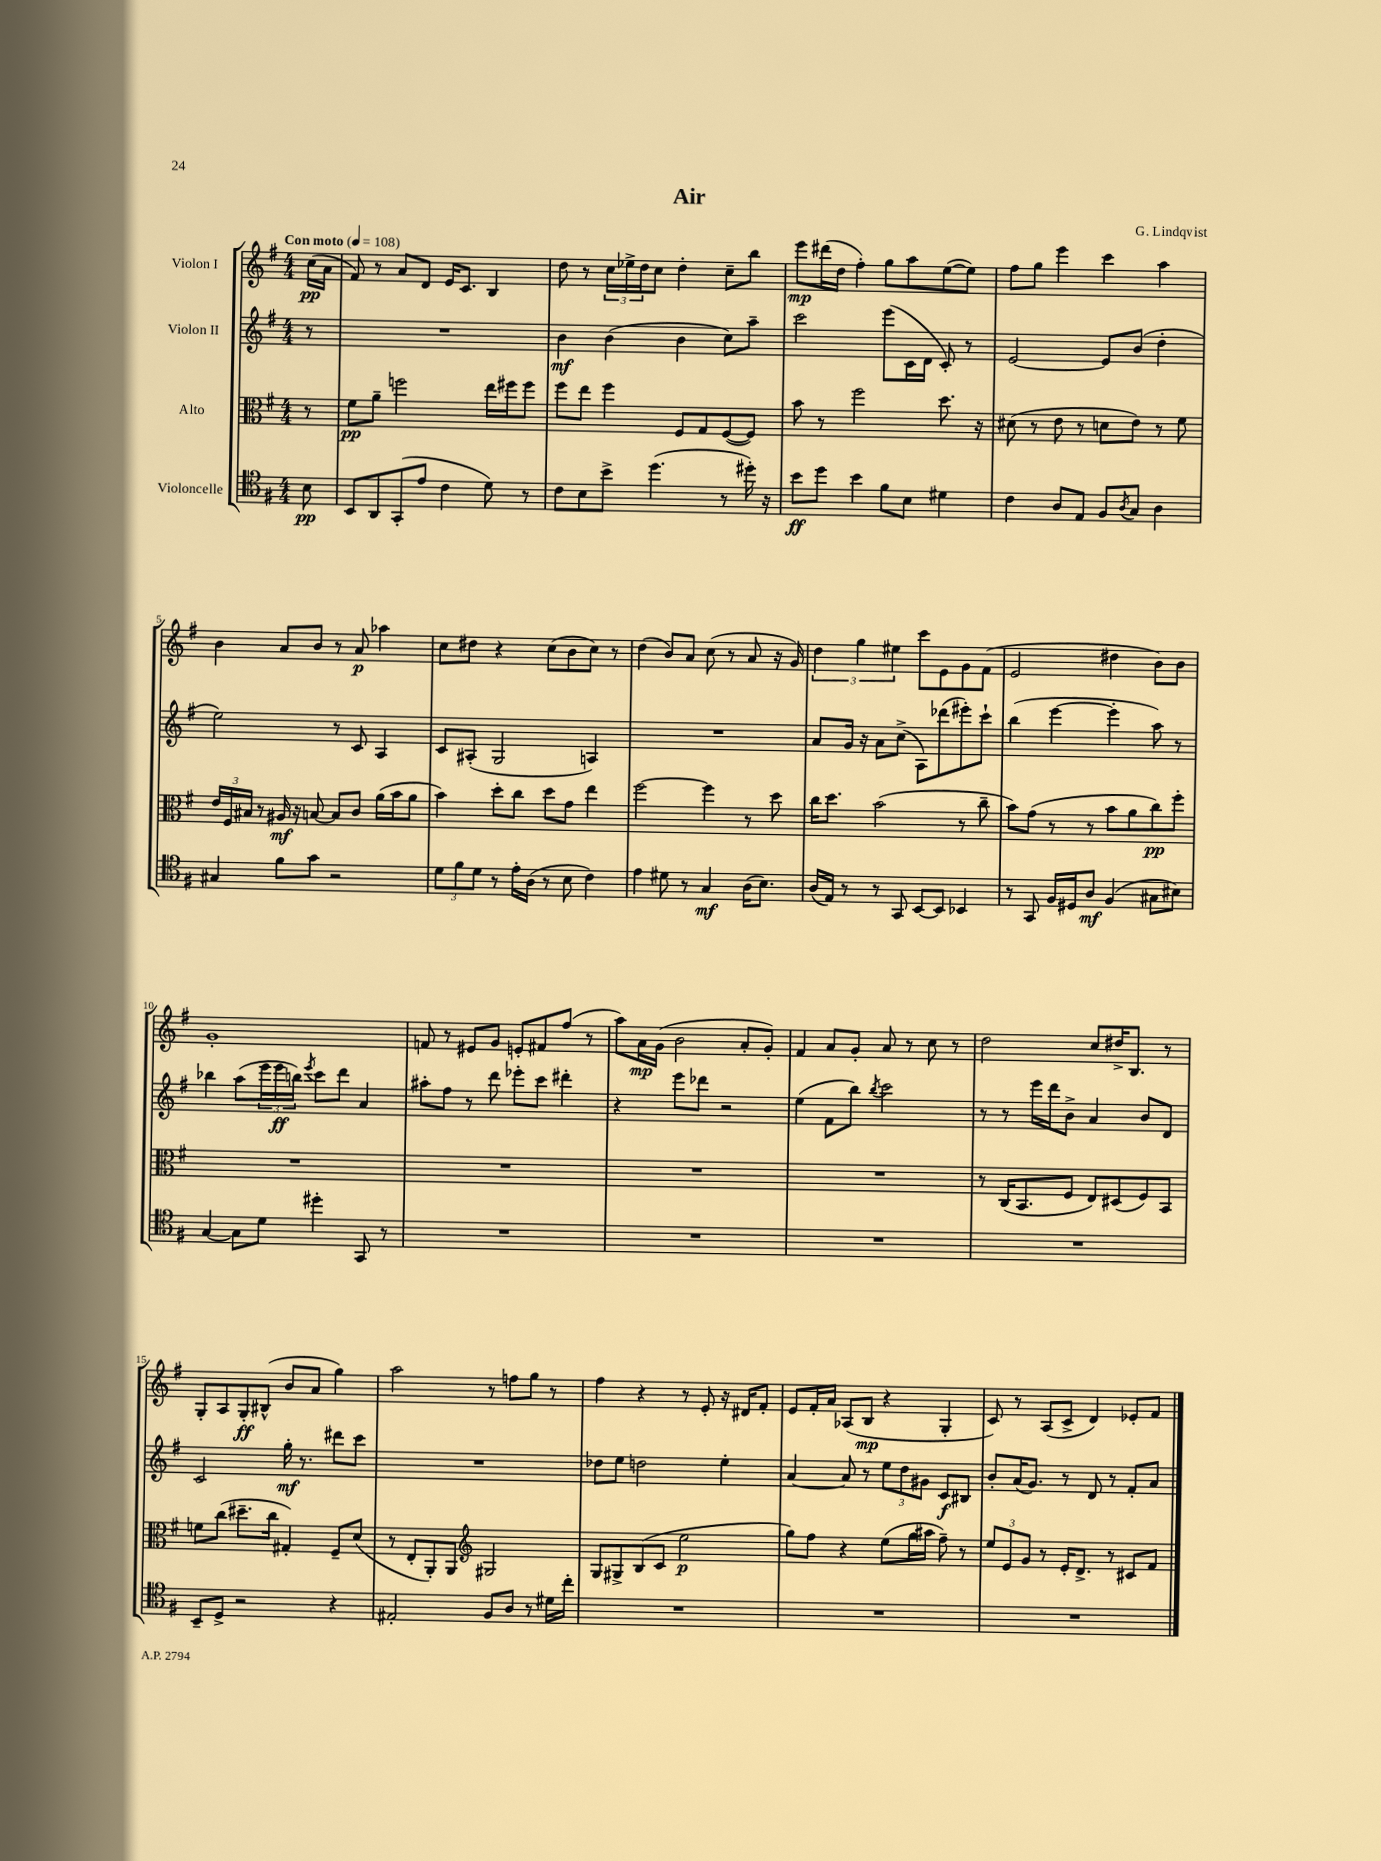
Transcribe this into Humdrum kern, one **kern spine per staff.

**kern	**dynam	**kern	**dynam	**kern	**dynam	**kern	**dynam
*part4	*part4	*part3	*part3	*part2	*part2	*part1	*part1
*staff4	*staff4	*staff3	*staff3	*staff2	*staff2	*staff1	*staff1
*I"Violoncelle	*	*I"Alto	*	*I"Violon II	*	*I"Violon I	*
*clefC4	*	*clefC3	*	*clefG2	*	*clefG2	*
*k[f#]	*	*k[f#]	*	*k[f#]	*	*k[f#]	*
*M4/4	*	*M4/4	*	*M4/4	*	*M4/4	*
*MM108	*	*MM108	*	*MM108	*	*MM108	*
=	=	=	=	=	=	=	=
!	!	!	!	!	!	!LO:TX:a:B:t=Con moto	!
8B\	pp	8r	.	8r	.	(16cc\LL	pp
.	.	.	.	.	.	16a\JJ	.
=1	=1	=1	=1	=1	=1	=1	=1
8BB/L	.	8f#\L	pp	1r	.	8f#/)	.
8AA/	.	8a~\J	.	.	.	8r	.
(8GG'/	.	2ffn\	.	.	.	8a/L	.
8e/J	.	.	.	.	.	8d/J	.
4c\	.	.	.	.	.	16e/KL	.
.	.	.	.	.	.	8.c/J	.
8d\)	.	16ee\LL	.	.	.	4B/	.
.	.	16ff#X\J	.	.	.	.	.
8r	.	8ff#\J	.	.	.	.	.
=2	=2	=2	=2	=2	=2	=2	=2
8c\L	.	8ff#\L	.	4b\	mf	8dd\	.
8B\	.	8ee\J	.	.	.	8r	.
8b^\J	.	4ff#\	.	(4b\	.	24cc\LL	.
.	.	.	.	.	.	24ee-X^\	.
.	.	.	.	.	.	24dd\J	.
(4.dd\	.	.	.	.	.	8cc\J	.
.	.	8F#/L	.	4b\	.	4dd'\	.
.	.	8G/	.	.	.	.	.
8r	.	([8F#/	.	8cc\L)	.	8cc~\L	.
16dd#X'\)	.	8F#/J])	.	8aa~\J	.	8bb\J	.
16r	.	.	.	.	.	.	.
=3	=3	=3	=3	=3	=3	=3	=3
8b\L	ff	8b\	.	2ccc\	.	8eee\L	mp
8dd\J	.	8r	.	.	.	(16ddd#X\L	.
.	.	.	.	.	.	16dd\JJ	.
4b\	.	2ff#\	.	.	.	4ff#'\)	.
8f#\L	.	.	.	(8eee\L	.	8gg\L	.
8B\J	.	.	.	16c\L	.	8aa\	.
.	.	.	.	16d\JJ	.	.	.
4d#X\	.	8.dd\	.	8c'/)	.	([8ee\	.
.	.	.	.	8r	.	8ee\J])	.
.	.	16r	.	.	.	.	.
=4	=4	=4	=4	=4	=4	=4	=4
4c\	.	(8d#X\	.	[2e/	.	8ff#\L	.
.	.	8r	.	.	.	8gg\J	.
8A/L	.	8e\	.	.	.	4eee\	.
8E/J	.	8r	.	.	.	.	.
8F#/L	.	8dn\L	.	8e/L]	.	4ccc\	.
8qA/	.	.	.	.	.	.	.
8G/J	.	8e\J)	.	(8b/J	.	.	.
4A\	.	8r	.	4dd'\	.	4aa\	.
.	.	8f#\	.	.	.	.	.
!!LO:LB:g=z
=5	=5	=5	=5	=5	=5	=5	=5
4G#X/	.	24e/LL	.	2ee\)	.	4b\	.
.	.	24F#/	.	.	.	.	.
.	.	24B#X/JJ	.	.	.	.	.
.	.	8r	.	.	.	.	.
8f#\L	.	16A#X/	mf	.	.	8a/L	.
.	.	16r	.	.	.	.	.
8g\J	.	[8Bn/	.	.	.	8b/J	.
2r	.	8B/L]	.	8r	.	8r	.
.	.	8c/J	.	8c/	.	8a/	p
.	.	(16a\LL	.	4A/	.	4aa-X\	.
.	.	16b\J	.	.	.	.	.
.	.	8a\J	.	.	.	.	.
=6	=6	=6	=6	=6	=6	=6	=6
12d\L	.	4b\)	.	8c/L	.	8cc\L	.
12f#\	.	.	.	.	.	.	.
.	.	.	.	(8A#X'/J	.	8dd#X\J	.
12d\J	.	.	.	.	.	.	.
8r	.	8dd'\L	.	2G/	.	4r	.
16e'\LL	.	8cc\J	.	.	.	.	.
(16A\JJ	.	.	.	.	.	.	.
8r	.	8dd\L	.	.	.	(8cc\L	.
8B\	.	8g\J	.	.	.	8b\	.
4c\)	.	4ee\	.	4An/)	.	8cc\J)	.
.	.	.	.	.	.	8r	.
=7	=7	=7	=7	=7	=7	=7	=7
4e\	.	[2ff#\	.	1r	.	(4dd\	.
8d#X\	.	.	.	.	.	8b/L)	.
8r	.	.	.	.	.	8a/J	.
4G/	mf	4ff#\]	.	.	.	(8cc\	.
.	.	.	.	.	.	8r	.
(16A\KL	.	8r	.	.	.	8a/	.
8.B\J)	.	.	.	.	.	.	.
.	.	8dd\	.	.	.	16r	.
.	.	.	.	.	.	16g/)	.
=8	=8	=8	=8	=8	=8	=8	=8
(16A/LL	.	16cc\KL	.	8a/L	.	6dd\	.
16E/JJ)	.	8.dd\J	.	.	.	.	.
8r	.	.	.	16g/Jk	.	.	.
.	.	.	.	.	.	6gg\	.
.	.	.	.	16r	.	.	.
8r	.	(2b\	.	8a\L	.	.	.
.	.	.	.	.	.	6ee#X\	.
8GG/	.	.	.	(8cc^\J	.	.	.
[8BB/L	.	.	.	8A\L)	.	8ccc\L	.
8BB/J]	.	.	.	(8ddd-X\	.	8e\	.
4BB-X/	.	8r	.	8eee#X'\)	.	8g\	.
.	.	8cc~\	.	8ccc`\J	.	(8f#\J	.
=9	=9	=9	=9	=9	=9	=9	=9
8r	.	8b\L)	.	(4bb\	.	2e/	.
8GG/	.	(8g\J	.	.	.	.	.
16F#/LL	.	8r	.	[4eee\	.	.	.
16D#X/J	.	.	.	.	.	.	.
8A/J	mf	8r	.	.	.	.	.
(4F#/	.	8b\L	.	4eee'\]	.	4dd#X\	.
.	.	8a\	.	.	.	.	.
8G#X\L	.	8cc\)	pp	8aa\)	.	8b\L)	.
8B#X\J)	.	8ff#'\J	.	8r	.	8b\J	.
!!LO:LB:g=z
=10	=10	=10	=10	=10	=10	=10	=10
[4G/	.	1r	.	4bb-X\	.	1g'	.
8G\L]	.	.	.	(8aa\L	.	.	.
8d\J	.	.	.	24eee\L	.	.	.
.	.	.	.	24eee\	ff	.	.
.	.	.	.	24bbn\JJ)	.	.	.
.	.	.	.	8qeee/	.	.	.
4dd#X'\	.	.	.	8ccc\L	.	.	.
.	.	.	.	8ddd\J	.	.	.
8GG/	.	.	.	4a/	.	.	.
8r	.	.	.	.	.	.	.
=11	=11	=11	=11	=11	=11	=11	=11
1r	.	1r	.	8aa#X'\L	.	8fn/	.
.	.	.	.	8ff#\J	.	8r	.
.	.	.	.	8r	.	8e#X/L	.
.	.	.	.	8ddd\	.	8g/J	.
.	.	.	.	8eee-X'\L	.	8en'/L	.
.	.	.	.	8ccc\J	.	8f#X/	.
.	.	.	.	4ddd#X'\	.	(8ff#/J	.
.	.	.	.	.	.	8r	.
=12	=12	=12	=12	=12	=12	=12	=12
1r	.	1r	.	4r	.	8aa\L)	.
.	.	.	.	.	.	16a\L	mp
.	.	.	.	.	.	(16g\JJ	.
.	.	.	.	8eee\L	.	2b\	.
.	.	.	.	8ddd-X\J	.	.	.
.	.	.	.	2r	.	.	.
.	.	.	.	.	.	8a'/L	.
.	.	.	.	.	.	8g'/J)	.
=13	=13	=13	=13	=13	=13	=13	=13
1r	.	1r	.	(4ee\	.	4f#/	.
.	.	.	.	8f#\L	.	8a/L	.
.	.	.	.	8bb\J)	.	8g'/J	.
.	.	.	.	8qbb/	.	.	.
.	.	.	.	2ccc\	.	8a/	.
.	.	.	.	.	.	8r	.
.	.	.	.	.	.	8cc\	.
.	.	.	.	.	.	8r	.
=14	=14	=14	=14	=14	=14	=14	=14
1r	.	8r	.	8r	.	2dd\	.
.	.	(16C/KL	.	8r	.	.	.
.	.	8.BB/	.	.	.	.	.
.	.	.	.	16eee\LL	.	.	.
.	.	.	.	16ddd\J	.	.	.
.	.	8F#/J	.	8b^\J	.	.	.
.	.	8E/L)	.	4a/	.	8cc/L	.
.	.	(8D#X/	.	.	.	16dd#X^/K	.
.	.	.	.	.	.	8.B/J	.
.	.	8F#/)	.	8b/L	.	.	.
.	.	8BB/J	.	8d/J	.	8r	.
!!LO:LB:g=z
=15	=15	=15	=15	=15	=15	=15	=15
8BB~/L	.	8fn\L	.	2c/	.	8G'/L	.
8D^/J	.	(8cc\J	.	.	.	8A/	.
2r	.	8.dd#X~\L	.	.	.	8G'/	ff
.	.	.	.	.	.	(8B#X^^/J	.
.	.	16cc\Jk	.	.	.	.	.
.	.	4G#X'/)	.	16gg'\	mf	8b/L	.
.	.	.	.	8.r	.	.	.
.	.	.	.	.	.	8a/J	.
4r	.	8F#~/L	.	8ddd#X\L	.	4gg\)	.
.	.	(8d/J	.	8ccc\J	.	.	.
=16	=16	=16	=16	=16	=16	=16	=16
2E#X'/	.	8r	.	1r	.	2aa\	.
.	.	8E'/L	.	.	.	.	.
.	.	8AA'/)	.	.	.	.	.
.	.	8AA/J	.	.	.	.	.
*	*	*clefG2	*	*	*	*	*
8F#/L	.	2G#X/	.	.	.	8r	.
8A/J	.	.	.	.	.	8ffn\L	.
8r	.	.	.	.	.	8gg\J	.
16d#X\LL	.	.	.	.	.	8r	.
16cc'\JJ	.	.	.	.	.	.	.
=17	=17	=17	=17	=17	=17	=17	=17
1r	.	8G/L	.	8dd-X\L	.	4ff#\	.
.	.	8G#X^/	.	8ee\J	.	.	.
.	.	(8B/	.	2ddn\	.	4r	.
.	.	8c/J	.	.	.	.	.
.	.	2ee\	p	.	.	8r	.
.	.	.	.	.	.	8e'/	.
.	.	.	.	4ee'\	.	16r	.
.	.	.	.	.	.	16d#X/KL	.
.	.	.	.	.	.	8f#'/J	.
=18	=18	=18	=18	=18	=18	=18	=18
1r	.	8gg\L)	.	[4a/	.	8e/L	.
.	.	8ff#\J	.	.	.	16f#'/L	.
.	.	.	.	.	.	16a/JJ	.
.	.	4r	.	8a/]	.	(8A-X/L	.
.	.	.	.	8r	.	8B/J	mp
.	.	(8ee\L	.	12ee\L	.	4r	.
.	.	.	.	12dd\	.	.	.
.	.	16gg\L	.	.	.	.	.
.	.	.	.	12g#X\J	.	.	.
.	.	16aa#X\JJ	.	.	.	.	.
.	.	8ff#~\)	.	8c/L	f	4G'/	.
.	.	8r	.	8B#X/J	.	.	.
=19	=19	=19	=19	=19	=19	=19	=19
1r	.	12ee/L	.	8b'/L	.	8c/)	.
.	.	12e/	.	.	.	.	.
.	.	.	.	(16a/K	.	8r	.
.	.	12g/J	.	.	.	.	.
.	.	.	.	8.g/J)	.	.	.
.	.	8r	.	.	.	(8A/L	.
.	.	16e'/KL	.	8r	.	8c^/J	.
.	.	8.d^/J	.	.	.	.	.
.	.	.	.	8d/	.	4d/)	.
.	.	8r	.	8r	.	.	.
.	.	8c#X/L	.	8f#'/L	.	8e-X'/L	.
.	.	8f#/J	.	8a/J	.	8f#/J	.
==	==	==	==	==	==	==	==
*-	*-	*-	*-	*-	*-	*-	*-
